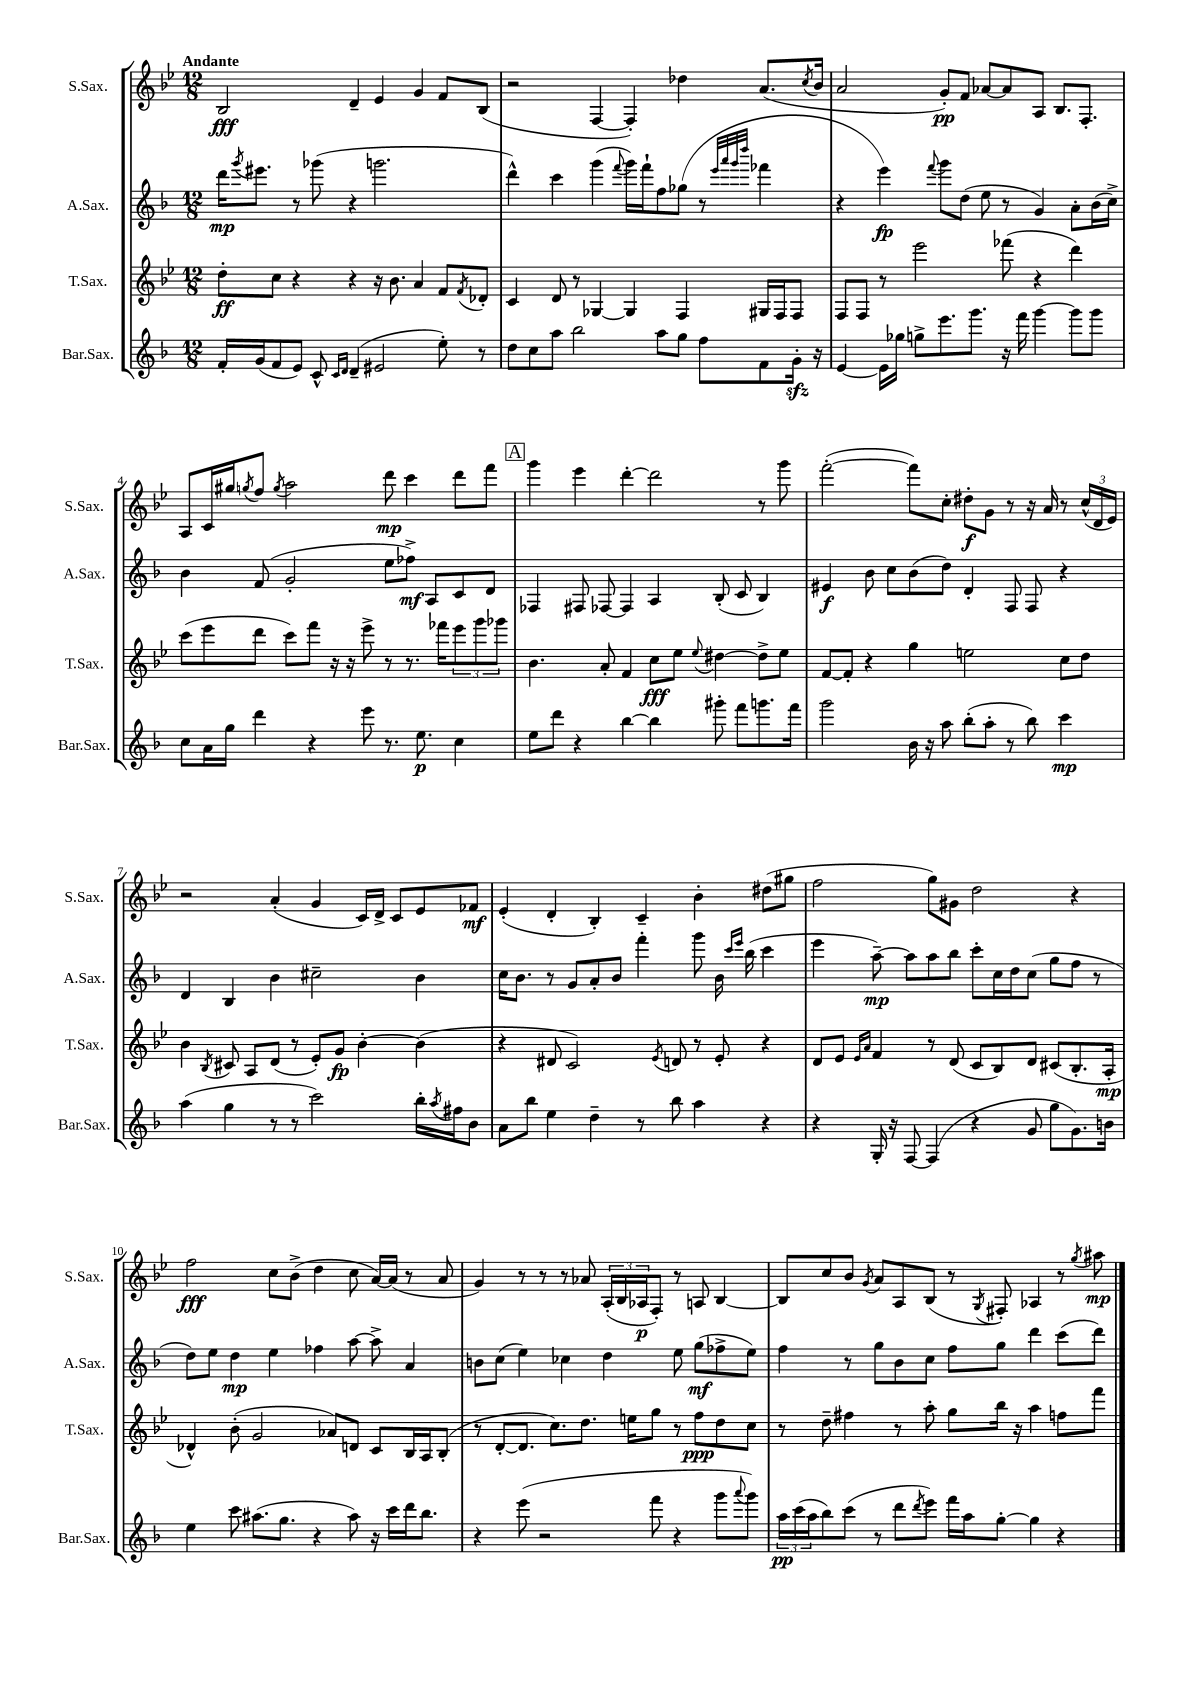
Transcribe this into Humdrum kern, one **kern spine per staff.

**kern	**dynam	**kern	**dynam	**kern	**dynam	**kern	**dynam
*part4	*part4	*part3	*part3	*part2	*part2	*part1	*part1
*staff4	*staff4	*staff3	*staff3	*staff2	*staff2	*staff1	*staff1
*I"Bar.Sax.	*	*I"T.Sax.	*	*I"A.Sax.	*	*I"S.Sax.	*
*I'Bar.Sax.	*	*I'T.Sax.	*	*I'A.Sax.	*	*I'S.Sax.	*
*clefG2	*	*clefG2	*	*clefG2	*	*clefG2	*
*k[b-]	*	*k[b-e-]	*	*k[b-]	*	*k[b-e-]	*
*M12/8	*	*M12/8	*	*M12/8	*	*M12/8	*
=1	=1	=1	=1	=1	=1	=1	=1
!	!	!	!	!	!	!LO:TX:a:B:t=Andante	!
16f'/LL	.	8dd'\L	ff	16ddd\KL	mp	2B-/	fff
.	.	.	.	8qggg/	.	.	.
(16g/J	.	.	.	8.eee#X\J	.	.	.
8f/	.	8cc\J	.	.	.	.	.
8e/J)	.	4r	.	8r	.	.	.
8c^^/	.	.	.	(8ggg-X\	.	.	.
16qqc/LL	.	.	.	.	.	.	.
16qqd/JJ	.	.	.	.	.	.	.
(4d~/	.	4r	.	4r	.	4d~/	.
2e#X/	.	16r	.	2.gggn\	.	4e-/	.
.	.	8.b-\	.	.	.	.	.
.	.	4a/	.	.	.	4g/	.
8ee'\)	.	8f/L	.	.	.	8f/L	.
.	.	8qf/	.	.	.	.	.
8r	.	8d-X'/J	.	.	.	(8B-/J	.
=2	=2	=2	=2	=2	=2	=2	=2
8dd\L	.	4c/	.	4ddd^^\)	.	2r	.
8cc\	.	.	.	.	.	.	.
8aa\J	.	8d/	.	4ccc\	.	.	.
2bb-\	.	8r	.	.	.	.	.
.	.	[4G-X/	.	(4ggg\	.	[4F/	.
.	.	.	.	8qqfff/	.	.	.
.	.	4G-/]	.	16ggg\LL)	.	4F'/])	.
.	.	.	.	16fff`\J	.	.	.
8aa\L	.	.	.	8ff\	.	.	.
8gg\J	.	4F/	.	(8gg-X\J	.	4dd-X\	.
8ff\L	.	.	.	8r	.	.	.
.	.	.	.	32qqeee/LLL	.	.	.
.	.	.	.	32qqaaa/	.	.	.
.	.	.	.	32qqggg/	.	.	.
.	.	.	.	32qqdddd/JJJ	.	.	.
8f\	.	16G#X/LL	.	4fff-X\	.	(8.a/L	.
.	.	16F/J	.	.	.	.	.
16gzz'\Jk	.	8F/J	.	.	.	.	.
.	.	.	.	.	.	8qcc/	.
16r	.	.	.	.	.	16b-/Jk	.
=3	=3	=3	=3	=3	=3	=3	=3
[4e/	.	8F/L	.	4r	.	2a/	.
.	.	8F/J	.	.	.	.	.
16e\LL]	.	8r	.	4eee\)	fp	.	.
16gg-X\JJ	.	.	.	.	.	.	.
8ggn^\L	.	2eee-\	.	.	.	.	.
.	.	.	.	8qqfff/	.	.	.
8.eee\	.	.	.	8ggg\L	.	8g'/L)	pp
.	.	.	.	(8dd\J	.	8f/J	.
8.ggg\J	.	.	.	.	.	.	.
.	.	.	.	8ee\	.	[8a-X/L	.
16r	.	(8fff-X\	.	8r	.	8a-/]	.
16fff\	.	.	.	.	.	.	.
[4ggg\	.	4r	.	4g/)	.	8A/J	.
.	.	.	.	.	.	8.B-/L	.
8ggg\L]	.	4ddd\)	.	8a'\L	.	.	.
.	.	.	.	.	.	8.F'/J	.
8ggg\J	.	.	.	(16b-\L	.	.	.
.	.	.	.	16cc^\JJ)	.	.	.
!!LO:LB:g=z
=4	=4	=4	=4	=4	=4	=4	=4
8cc\L	.	(8ccc\L	.	4b-\	.	8A/L	.
16a\L	.	8eee-\	.	.	.	16c/L	.
16gg\JJ	.	.	.	.	.	16gg#X/J	.
.	.	.	.	.	.	8qggn/	.
4ddd\	.	8ddd\J	.	(8f/	.	8ff/J	.
.	.	.	.	.	.	8qgg/	.
.	.	8ccc\L)	.	2g'/	.	2aa\	.
4r	.	8fff\J	.	.	.	.	.
.	.	16r	.	.	.	.	.
.	.	16r	.	.	.	.	.
8eee\	.	8eee-^\	.	.	.	.	.
8.r	.	8r	.	8ee\L	.	8ddd\	mp
.	.	8.r	.	8ff-X^\J)	mf	4ccc\	.
8.ee\	p	.	.	.	.	.	.
.	.	.	.	8A/L	.	.	.
.	.	16fff-X\KL	.	.	.	.	.
4cc\	.	12eee-\	.	8c/	.	8ddd\L	.
.	.	12ggg\	.	.	.	.	.
.	.	.	.	8d/J	.	8fff\J	.
.	.	12ggg-X\J	.	.	.	.	.
!!LO:REH:place=s1:t=A
=5	=5	=5	=5	=5	=5	=5	=5
8ee\L	.	4.b-\	.	4F-X/	.	4ggg\	.
8ddd\J	.	.	.	.	.	.	.
4r	.	.	.	8F#X/	.	4eee-\	.
.	.	8a'/	.	[8F-X/	.	.	.
[4bb-\	.	4f/	.	4F-/]	.	[4ddd'\	.
4bb-\]	.	8cc\L	fff	4A/	.	2ddd\]	.
.	.	8ee-\J	.	.	.	.	.
.	.	8qqee-/	.	.	.	.	.
8ggg#X'\	.	[4dd#X\	.	(8B-'/	.	.	.
8fff\L	.	.	.	8c/	.	.	.
8.gggn\	.	8dd#^\L]	.	4B-/)	.	8r	.
.	.	8ee-\J	.	.	.	8ggg\	.
16fff\Jk	.	.	.	.	.	.	.
=6	=6	=6	=6	=6	=6	=6	=6
2ggg\	.	[8f/L	.	4e#X/	f	([2fff'\	.
.	.	8f'/J]	.	.	.	.	.
.	.	4r	.	8b-\	.	.	.
.	.	.	.	8cc\L	.	.	.
16b-\	.	4gg\	.	(8b-\	.	8fff\L])	.
16r	.	.	.	.	.	.	.
8aa\	.	.	.	8dd\J)	.	8cc'\J	.
(8bb-'\L	.	2een\	.	4d'/	.	8dd#X'\L	f
8aa'\J	.	.	.	.	.	8g\J	.
8r	.	.	.	8F/	.	8r	.
8bb-\)	.	.	.	8F/	.	16r	.
.	.	.	.	.	.	16a/	.
4ccc\	mp	8cc\L	.	4r	.	8r	.
.	.	8dd\J	.	.	.	(24cc^^/LL	.
.	.	.	.	.	.	24d/	.
.	.	.	.	.	.	24e-/JJ)	.
!!LO:LB:g=z
=7	=7	=7	=7	=7	=7	=7	=7
(4aa\	.	4b-\	.	4d/	.	2r	.
.	.	8qB-/	.	.	.	.	.
4gg\	.	8c#X/	.	4B-/	.	.	.
.	.	8A/L	.	.	.	.	.
8r	.	(8d/J	.	4b-\	.	(4a'/	.
8r	.	8r	.	.	.	.	.
2ccc\)	.	8e-'/L)	.	2cc#X~\	.	4g/	.
.	.	8g/J	fp	.	.	.	.
.	.	[4b-'\	.	.	.	16c/LL)	.
.	.	.	.	.	.	16d^/JJ	.
.	.	.	.	.	.	8c/L	.
16bb-'\LL	.	(4b-\]	.	4b-\	.	8e-/	.
8qaa/	.	.	.	.	.	.	.
16ff#X\J	.	.	.	.	.	.	.
8b-\J	.	.	.	.	.	8f-X/J	mf
=8	=8	=8	=8	=8	=8	=8	=8
8a\L	.	4r	.	16cc\KL	.	(4e-'/	.
.	.	.	.	8.b-\J	.	.	.
8bb-\J	.	.	.	.	.	.	.
4ee\	.	8d#X/	.	8r	.	4d'/	.
.	.	2c/)	.	8g/L	.	.	.
4dd~\	.	.	.	8a'/	.	4B-'/)	.
.	.	.	.	8b-/J	.	.	.
8r	.	.	.	4fff'\	.	4c~/	.
.	.	8qe-/	.	.	.	.	.
8bb-\	.	8dn/	.	.	.	.	.
4aa\	.	8r	.	8ggg\	.	4b-'\	.
.	.	8e-'/	.	16b-\	.	.	.
.	.	.	.	16qqccc/LL	.	.	.
.	.	.	.	16qqeee/JJ	.	.	.
.	.	.	.	(16bb-\	.	.	.
4r	.	4r	.	4ccc\	.	(8dd#X\L	.
.	.	.	.	.	.	8gg#X\J	.
=9	=9	=9	=9	=9	=9	=9	=9
4r	.	8d/L	.	4eee\	.	2ff\	.
.	.	8e-/J	.	.	.	.	.
.	.	16qqe-/LL	.	.	.	.	.
.	.	16qqa/JJ	.	.	.	.	.
16G'/	.	4f/	.	[8aa~\)	mp	.	.
16r	.	.	.	.	.	.	.
[8F/	.	.	.	8aa\L]	.	.	.
(4F/]	.	8r	.	8aa\	.	8gg\L)	.
.	.	(8d/	.	8bb-\J	.	8g#X\J	.
4r	.	8c/L	.	8ccc'\L	.	2dd\	.
.	.	8B-/)	.	16cc\L	.	.	.
.	.	.	.	16dd\J	.	.	.
8g/	.	8d/J	.	(8cc\J	.	.	.
8gg\L	.	(8c#X/L	.	8gg\L	.	.	.
8.g\)	.	8.B-'/	.	8ff\J	.	4r	.
.	.	.	.	8r	.	.	.
16bn\Jk	.	16A'/Jk	mp	.	.	.	.
!!LO:LB:g=z
=10	=10	=10	=10	=10	=10	=10	=10
4ee\	.	4d-X^^/)	.	8dd\L)	.	2ff\	fff
.	.	.	.	8ee\J	.	.	.
8ccc\	.	(8b-'\	.	4dd\	mp	.	.
(8.aa#X\L	.	2g/	.	.	.	.	.
.	.	.	.	4ee\	.	8cc\L	.
8.gg\J	.	.	.	.	.	.	.
.	.	.	.	.	.	(8b-^\J	.
4r	.	.	.	4ff-X\	.	4dd\	.
.	.	8a-X/L)	.	.	.	.	.
8aa#\)	.	8dn/J	.	[8aa\	.	8cc\	.
16r	.	8c/L	.	8aa^\]	.	[16a/LL)	.
16ccc\LL	.	.	.	.	.	(16a/JJ]	.
16ddd\J	.	16B-/L	.	4a/	.	8r	.
8.bb-\J	.	16A/J	.	.	.	.	.
.	.	(8B-'/J	.	.	.	8a/	.
=11	=11	=11	=11	=11	=11	=11	=11
4r	.	8r	.	8bn\L	.	4g/)	.
.	.	[8d'/L	.	(8cc\J	.	.	.
(8eee\	.	8.d/J]	.	4ee\)	.	8r	.
2r	.	.	.	.	.	8r	.
.	.	8.cc\L)	.	.	.	.	.
.	.	.	.	4cc-X\	.	8r	.
.	.	8.dd\J	.	.	.	8a-X/	.
.	.	.	.	4dd\	.	(24A'/LL	.
.	.	.	.	.	.	24B-/	.
.	.	16een\KL	.	.	.	.	.
.	.	.	.	.	.	24A-X/J	p
8fff\	.	8gg\J	.	.	.	8F'/J)	.
4r	.	8r	.	8ee\	.	8r	.
.	.	8ff\L	ppp	(8gg\L	mf	8An/	.
8ggg\L	.	8dd\	.	8ff-X^\	.	[4B-/	.
8qqaaa/	.	.	.	.	.	.	.
8ggg\J)	.	8cc\J	.	8ee\J)	.	.	.
=12	=12	=12	=12	=12	=12	=12	=12
24aa\LL	pp	8r	.	4ff\	.	8B-/L]	.
(24ccc\	.	.	.	.	.	.	.
24aa\J	.	.	.	.	.	.	.
8bb-\)	.	8dd~\	.	.	.	8cc/	.
(8ccc\J	.	4ff#X\	.	8r	.	8b-/J	.
.	.	.	.	.	.	8qg/	.
8r	.	.	.	8gg\L	.	8a/L	.
8ddd\L	.	8r	.	8b-\	.	8A/	.
8qddd/	.	.	.	.	.	.	.
8eee\J)	.	8aa'\	.	8cc\J	.	(8B-/J	.
16fff\LL	.	8gg\L	.	8ff\L	.	8r	.
16aa\J	.	.	.	.	.	.	.
.	.	.	.	.	.	8qG/	.
[8gg'\J	.	16bb-\Jk	.	8gg\J	.	8F#X'/)	.
.	.	16r	.	.	.	.	.
4gg\]	.	4aa\	.	4ddd\	.	4A-X/	.
4r	.	8ffn\L	.	(8ccc\L	.	8r	.
.	.	.	.	.	.	8qgg/	.
.	.	8fff\J	.	8ddd\J)	.	8aa#X\	mp
==	==	==	==	==	==	==	==
*-	*-	*-	*-	*-	*-	*-	*-
